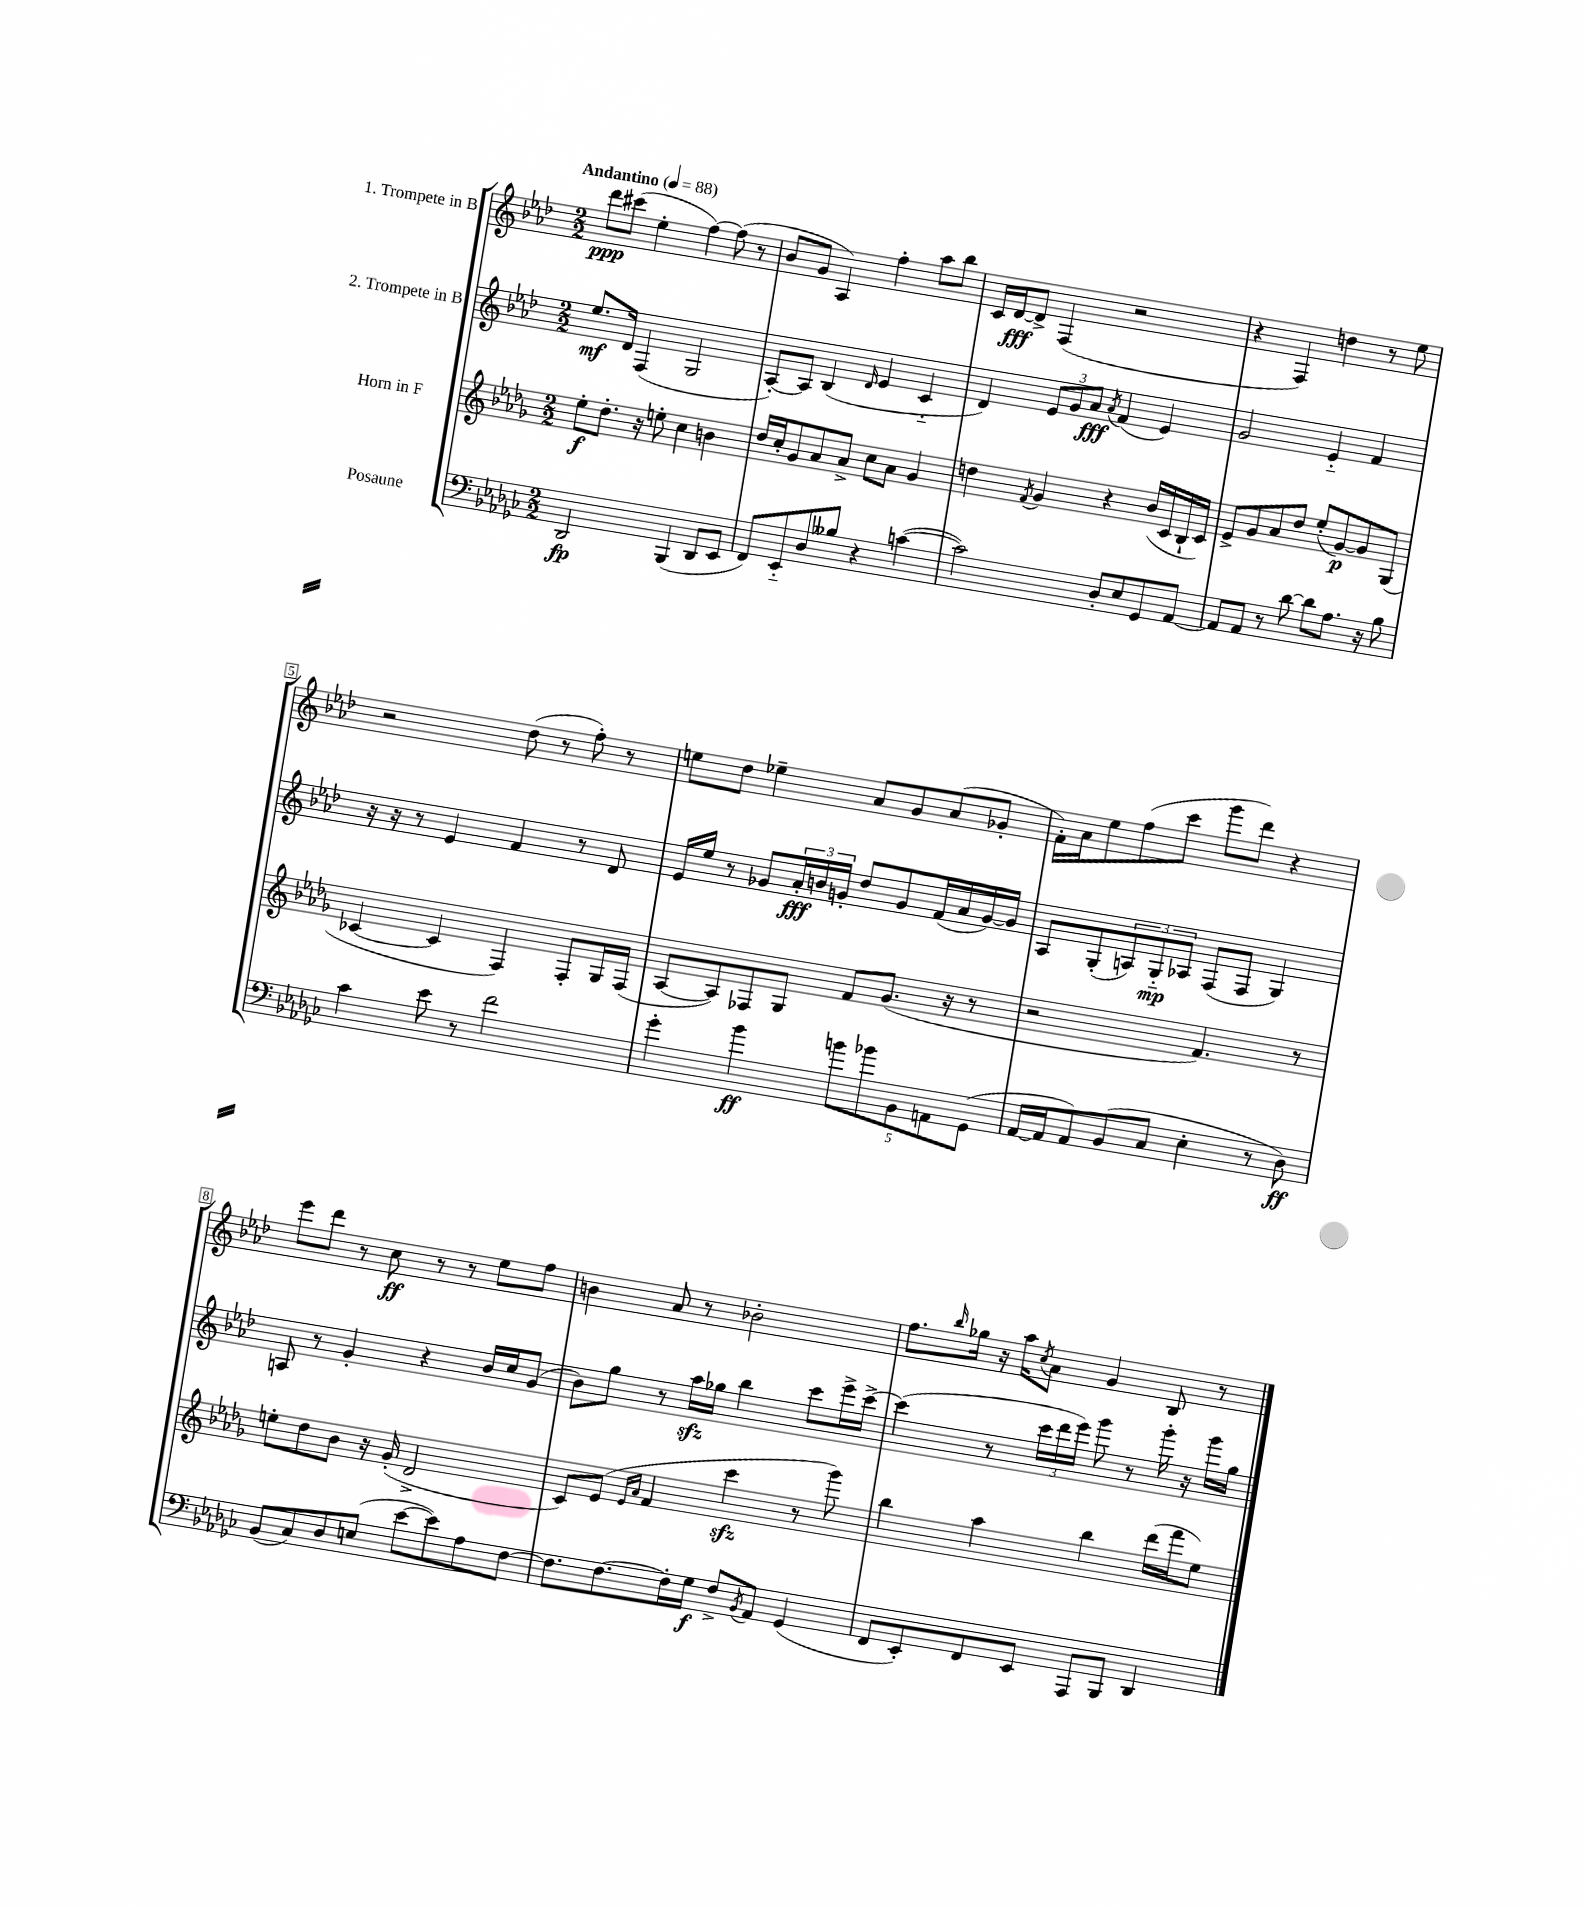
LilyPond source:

<<
\new StaffGroup <<
\new Staff = "s0" \with { instrumentName = "1. Trompete in B" } {
    \clef treble \key aes \major \numericTimeSignature \time 2/2 \tempo "Andantino" 4 = 88
    des'''8\ppp cis'''8( ees''4-. f''4~) f''8( r8 |
    bes'8 g'8 aes4) f''4-. aes''8 bes''8 |
    c'16 des'16~\fff des'8-> f4( r2 |
    r4 f4) d''4 r8 ees''8 |
    r2 des''8( r8 f''8-.) r8 |
    e''8 des''8 ees''4-- aes'8 g'8 aes'8( ges'8-. |
    f'16-.) aes'16 ees''8 f''8( c'''8 g'''8 des'''8) r4 |
    ees'''8 des'''8 r8 c''8\ff r8 r8 ees''8 f''8 |
    b'4 aes'8 r8 bes'2-. |
    f''8. \grace { bes''16 } ges''16 r16 aes''16 \acciaccatura { c''8 } aes'8 g'4 bes8 r8 \bar "|." |
}
\new Staff = "s1" \with { instrumentName = "2. Trompete in B" } {
    \clef treble \key aes \major \numericTimeSignature \time 2/2
    ees''8.\mf des'16 f4( g2 |
    aes8~-.) aes8 bes4( \grace { des'16 } ees'4 c'4-_ |
    des'4) \tuplet 3/2 { ees'8 g'8 aes'8\fff } \acciaccatura { aes'8 } f'4( ees'4) |
    g'2 ees'4-_ f'4 |
    r16 r16 r8 ees'4 f'4 r8 des'8 |
    ees'16 ees''16 r8 ges'8 \tuplet 3/2 { aes'16-.\fff b'16 g'16-. } des''8 g'8 f'16( aes'16 g'16~) g'16 |
    aes8 g8-.( \tuplet 3/2 { a8) g8-_\mp aes8 } f8( f8 g4) |
    a8 r8 g'4-. r4 bes'16 c''16 g'8( |
    bes'8) g''8 r8 aes''16\sfz ges''16 bes''4 c'''8 ees'''16-> c'''16~-> |
    c'''4( r8 \tuplet 3/2 { c'''16 des'''16 ees'''16) } g'''8 r8 g'''16-. r16 g'''16 g''16 \bar "|." |
}
\new Staff = "s2" \with { instrumentName = "Horn in F" } {
    \clef treble \key des \major \numericTimeSignature \time 2/2
    ees''8-.\f des''8.-. r16 e''8-. c''4 b'4 |
    des''16 c''16-. ges'8 aes'8 aes'8-> c''8 aes'8 ges'4 |
    d''4 \acciaccatura { f'8 } ges'4 r4 bes'16( c'16 bes16-! c'16) |
    ees'8-> ges'8 aes'8 des''8 ees''8-.( ges'8~\p) ges'8 ges8( |
    ces'4~ ces'4 f4) f8-. ges16 f16( |
    aes8~ aes8) fes8 ges8 f'8 ges'8.( r16 r8 |
    r2 f'4.) r8 |
    e''8-. des''8 bes'8 r16 ges'16-.( des'2-> |
    c'8) ees'8( \grace { ees'16 aes'16 } f'4 c'''4\sfz r8 ges'''8) |
    bes''4 aes''4 bes''4 des'''16( f'''16 ees''8) \bar "|." |
}
\new Staff = "s3" \with { instrumentName = "Posaune" } {
    \clef bass \key ges \major \numericTimeSignature \time 2/2
    des,2\fp bes,,4( des,8 ees,8 |
    f,8) ees,8-_ des8 beses8 r4 c'4~( |
    c'2) des8-. ees8 ges,8 aes,8~ |
    aes,8 aes,8 r8 des'8~ des'8 aes8. r16 bes8 |
    ces'4 ees'8 r8 f'2 |
    ges'4-. bes'4\ff \tuplet 5/4 { b'8 bes'8 bes,8 a,8 ges,8( } |
    aes,16~ aes,16 aes,8) bes,8( ces8 ees4-. r8 des8\ff) |
    bes,8( ces8) des8 e8( ees'8~ ees'8) aes8 f8~ |
    f8. f8.~ f16-. ges16\f f8-> \acciaccatura { bes,8 } aes,8 ges,4( |
    f,8 ees,8-.) f,8 ees,8 aes,,8 bes,,8 des,4 \bar "|." |
}
>>
>>
\layout { \context { \Score \override BarNumber.stencil = #(make-stencil-boxer 0.1 0.3 ly:text-interface::print) } }
